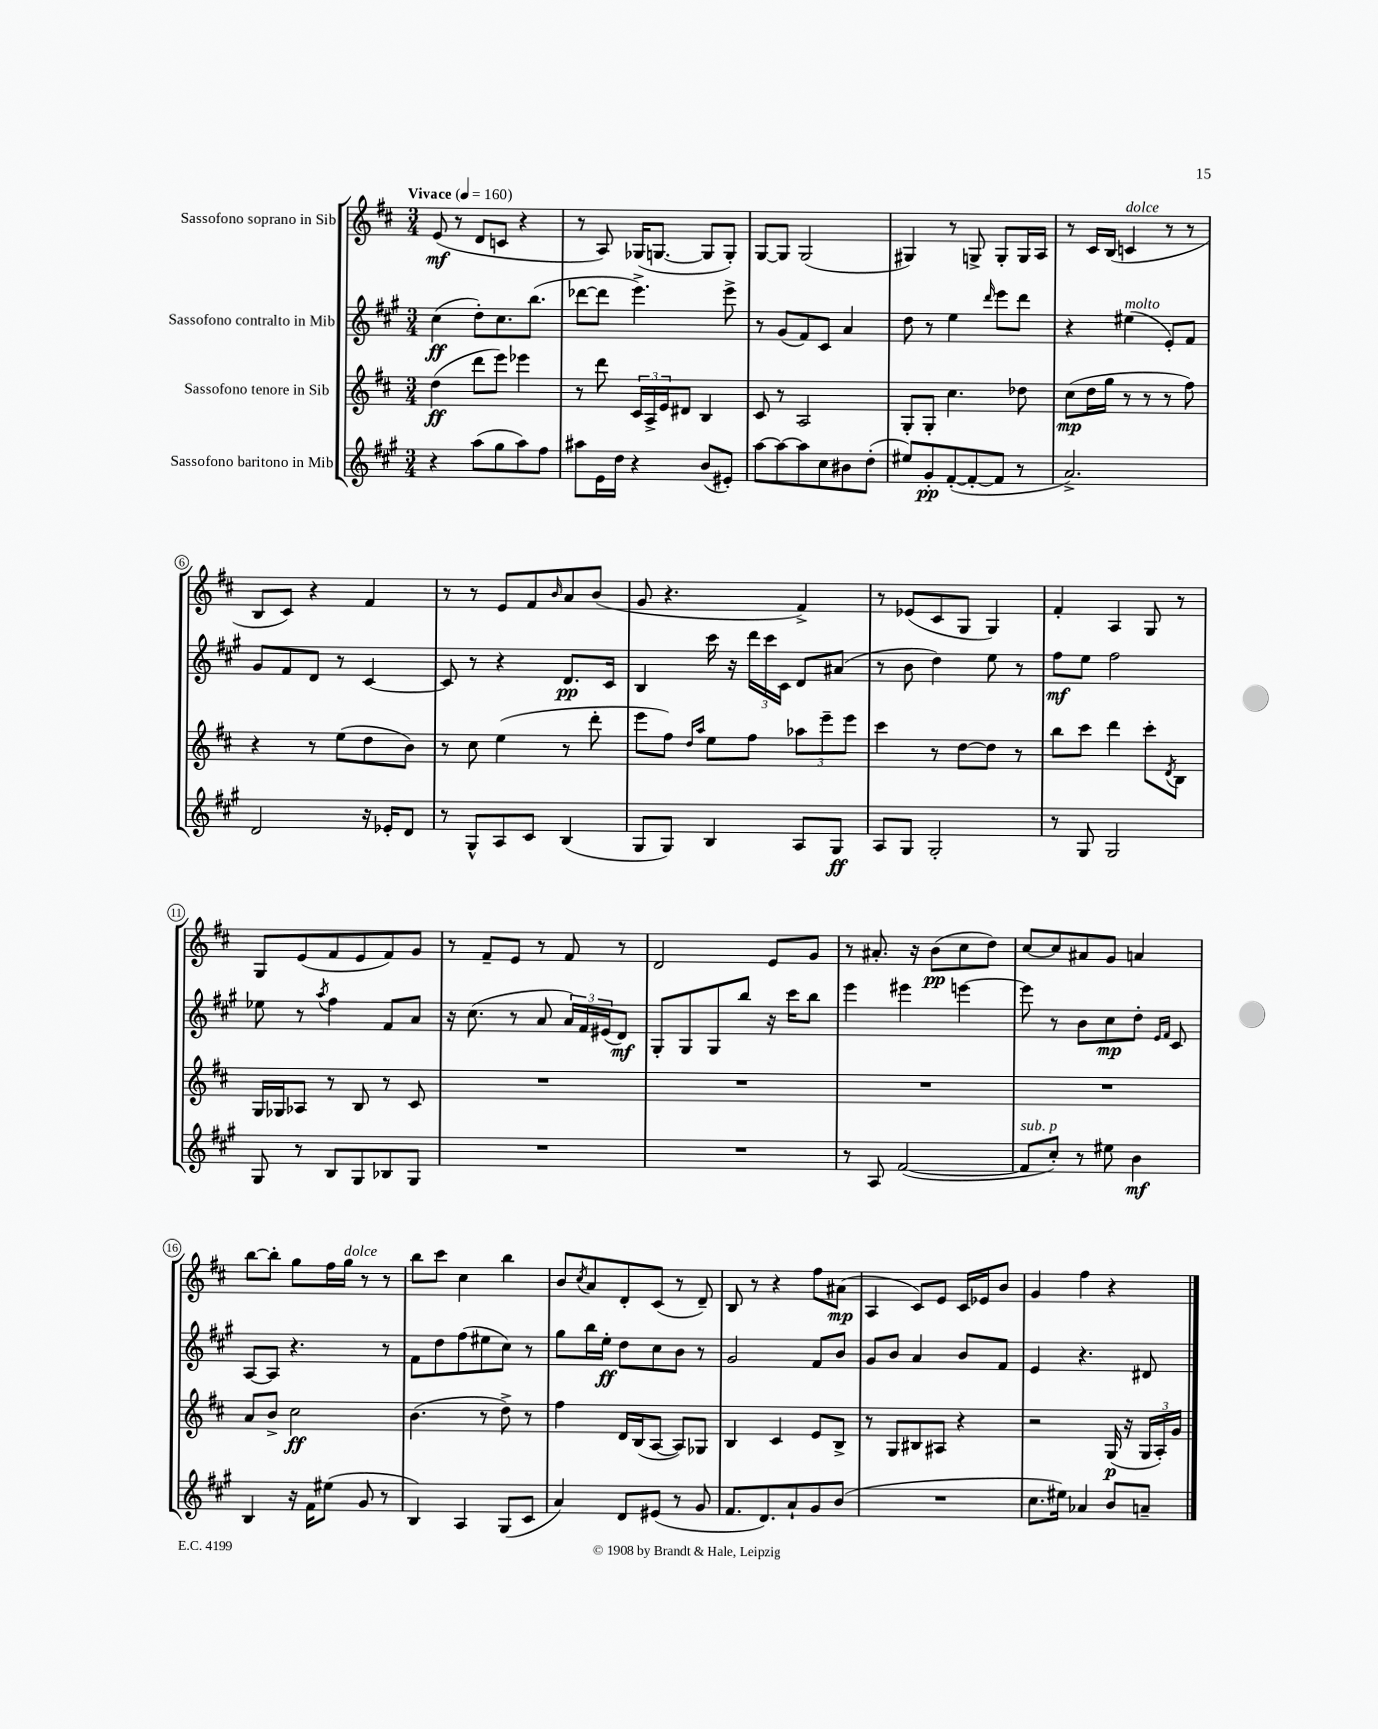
<<
\new StaffGroup <<
\new Staff = "s0" \with { instrumentName = "Sassofono soprano in Sib" } {
    \clef treble \key d \major \numericTimeSignature \time 3/4 \tempo "Vivace" 4 = 160
    e'8\mf( r8 d'8 c'8 r4 |
    r8 a8) ges16( g8.~ g8 g8-.) |
    g8~ g8 g2( |
    gis4) r8 g8-> g8-. g16 a16 |
    r8 cis'16 b16( c'4^\markup { \italic "dolce" } r8 r8 |
    b8 cis'8) r4 fis'4 |
    r8 r8 e'8 fis'8 \grace { b'16 } a'8 b'8( |
    g'8 r4. fis'4->) |
    r8 ees'8( cis'8 g8 g4) |
    fis'4-. a4 g8 r8 |
    g8 e'8( fis'8 e'8 fis'8) g'8 |
    r8 fis'8-- e'8 r8 fis'8 r8 |
    d'2 e'8 g'8 |
    r8 ais'8.-. r16 b'8\pp( cis''8 d''8) |
    cis''8~ cis''8 ais'8 g'8 a'4 |
    b''8~ b''8-. g''8 fis''16 g''16^\markup { \italic "dolce" } r8 r8 |
    b''8 cis'''8 cis''4 b''4 |
    b'8 \acciaccatura { cis''8 } a'8 d'8-. cis'8( r8 d'8--) |
    b8 r8 r4 fis''8 ais'8\mp( |
    a4 cis'8) e'8 cis'16 ees'16 b'8 |
    g'4 fis''4 r4 \bar "|." |
}
\new Staff = "s1" \with { instrumentName = "Sassofono contralto in Mib" } {
    \clef treble \key a \major \numericTimeSignature \time 3/4
    cis''4\ff( d''8-.) cis''8. b''8.( |
    des'''8~ des'''8 e'''4.->) e'''8-> |
    r8 gis'8( fis'8) cis'8 a'4 |
    d''8 r8 e''4 \grace { d'''16 } e'''8 d'''8 |
    r4 eis''4^\markup { \italic "molto" }( e'8-.) fis'8 |
    gis'8 fis'8 d'8 r8 cis'4~ |
    cis'8 r8 r4 d'8.\pp cis'16 |
    b4 cis'''16 r16 \tuplet 3/2 { d'''16 cis'''16 cis'16 } d'8 ais'8( |
    r8 b'8 d''4) e''8 r8 |
    fis''8\mf e''8 fis''2 |
    ees''8 r8 \acciaccatura { a''8 } fis''4 fis'8 a'8 |
    r16 cis''8.( r8 a'8 \tuplet 3/2 { a'16) fis'16 eis'16( } d'8\mf) |
    gis8-. gis8 gis8 b''8 r16 cis'''16 b''8 |
    e'''4 eis'''4 e'''4~ |
    e'''8 r8 b'8 cis''8\mp d''8-. \grace { e'16 fis'16 } cis'8 |
    a8~ a8 r4. r8 |
    fis'8 d''8 fis''8( eis''8 cis''8) r8 |
    gis''8 b''16 e''16-.\ff d''8 cis''8 b'8 r8 |
    gis'2 fis'8 b'8 |
    gis'8 b'8 a'4 b'8 fis'8 |
    e'4 r4. dis'8 \bar "|." |
}
\new Staff = "s2" \with { instrumentName = "Sassofono tenore in Sib" } {
    \clef treble \key d \major \numericTimeSignature \time 3/4
    d''4\ff( d'''8 e'''8) ees'''4 |
    r8 d'''8 \tuplet 3/2 { cis'16 a16-> e'16 } dis'8 b4 |
    cis'8 r8 a2 |
    g8-. g8-. cis''4. des''8 |
    cis''8\mp( d''16 g''16 r8 r8 r8 fis''8) |
    r4 r8 e''8( d''8 b'8) |
    r8 cis''8 e''4( r8 d'''8-. |
    e'''8 fis''8) \grace { d''16 a''16 } e''8 fis''8 \tuplet 3/2 { aes''8 e'''8-- e'''8 } |
    cis'''4 r8 d''8~ d''8 r8 |
    b''8 cis'''8 d'''4 cis'''8-. \acciaccatura { d'8 } b8 |
    g16 ges16 aes8 r8 b8 r8 cis'8 |
    R2. |
    R2. |
    R2. |
    R2. |
    a'8 b'8-> cis''2\ff |
    b'4.( r8 d''8->) r8 |
    fis''4 d'16 b16( a8~ a8) ges8 |
    b4 cis'4 e'8 b8-> |
    r8 g8 bis8 ais8 r4 |
    r2 g16\p( r16 \tuplet 3/2 { g16 a16-.) g'16 } \bar "|." |
}
\new Staff = "s3" \with { instrumentName = "Sassofono baritono in Mib" } {
    \clef treble \key a \major \numericTimeSignature \time 3/4
    r4 a''8( gis''8 a''8) fis''8 |
    ais''8 e'16 d''16 r4 b'8( eis'8-.) |
    a''8~ a''8~ a''8 cis''8 bis'8 d''8-.( |
    eis''8) gis'8-.\pp fis'8~-.( fis'8~-. fis'8 r8 |
    a'2.->) |
    d'2 r16 ees'16-. d'8 |
    r8 gis8-^ a8 cis'8 b4( |
    gis8 gis8) b4 a8 gis8\ff |
    a8 gis8 gis2-. |
    r8 gis8 gis2 |
    gis8 r8 b8 gis8 bes8 gis8 |
    R2. |
    R2. |
    r8 a8 fis'2~( |
    fis'8^\markup { \italic "sub. p" } cis''8-.) r8 eis''8 b'4\mf |
    b4 r16 fis'16 eis''8( gis'8 r8 |
    b4) a4 gis8( cis'8 |
    a'4) d'8 eis'8( r8 gis'8 |
    fis'8. d'8.) a'8-! gis'8 b'8( |
    R2. |
    cis''8. eis''16) aes'4 b'8 a'8-- \bar "|." |
}
>>
>>
\layout { \context { \Score \override BarNumber.stencil = #(make-stencil-circler 0.1 0.3 ly:text-interface::print) } }
